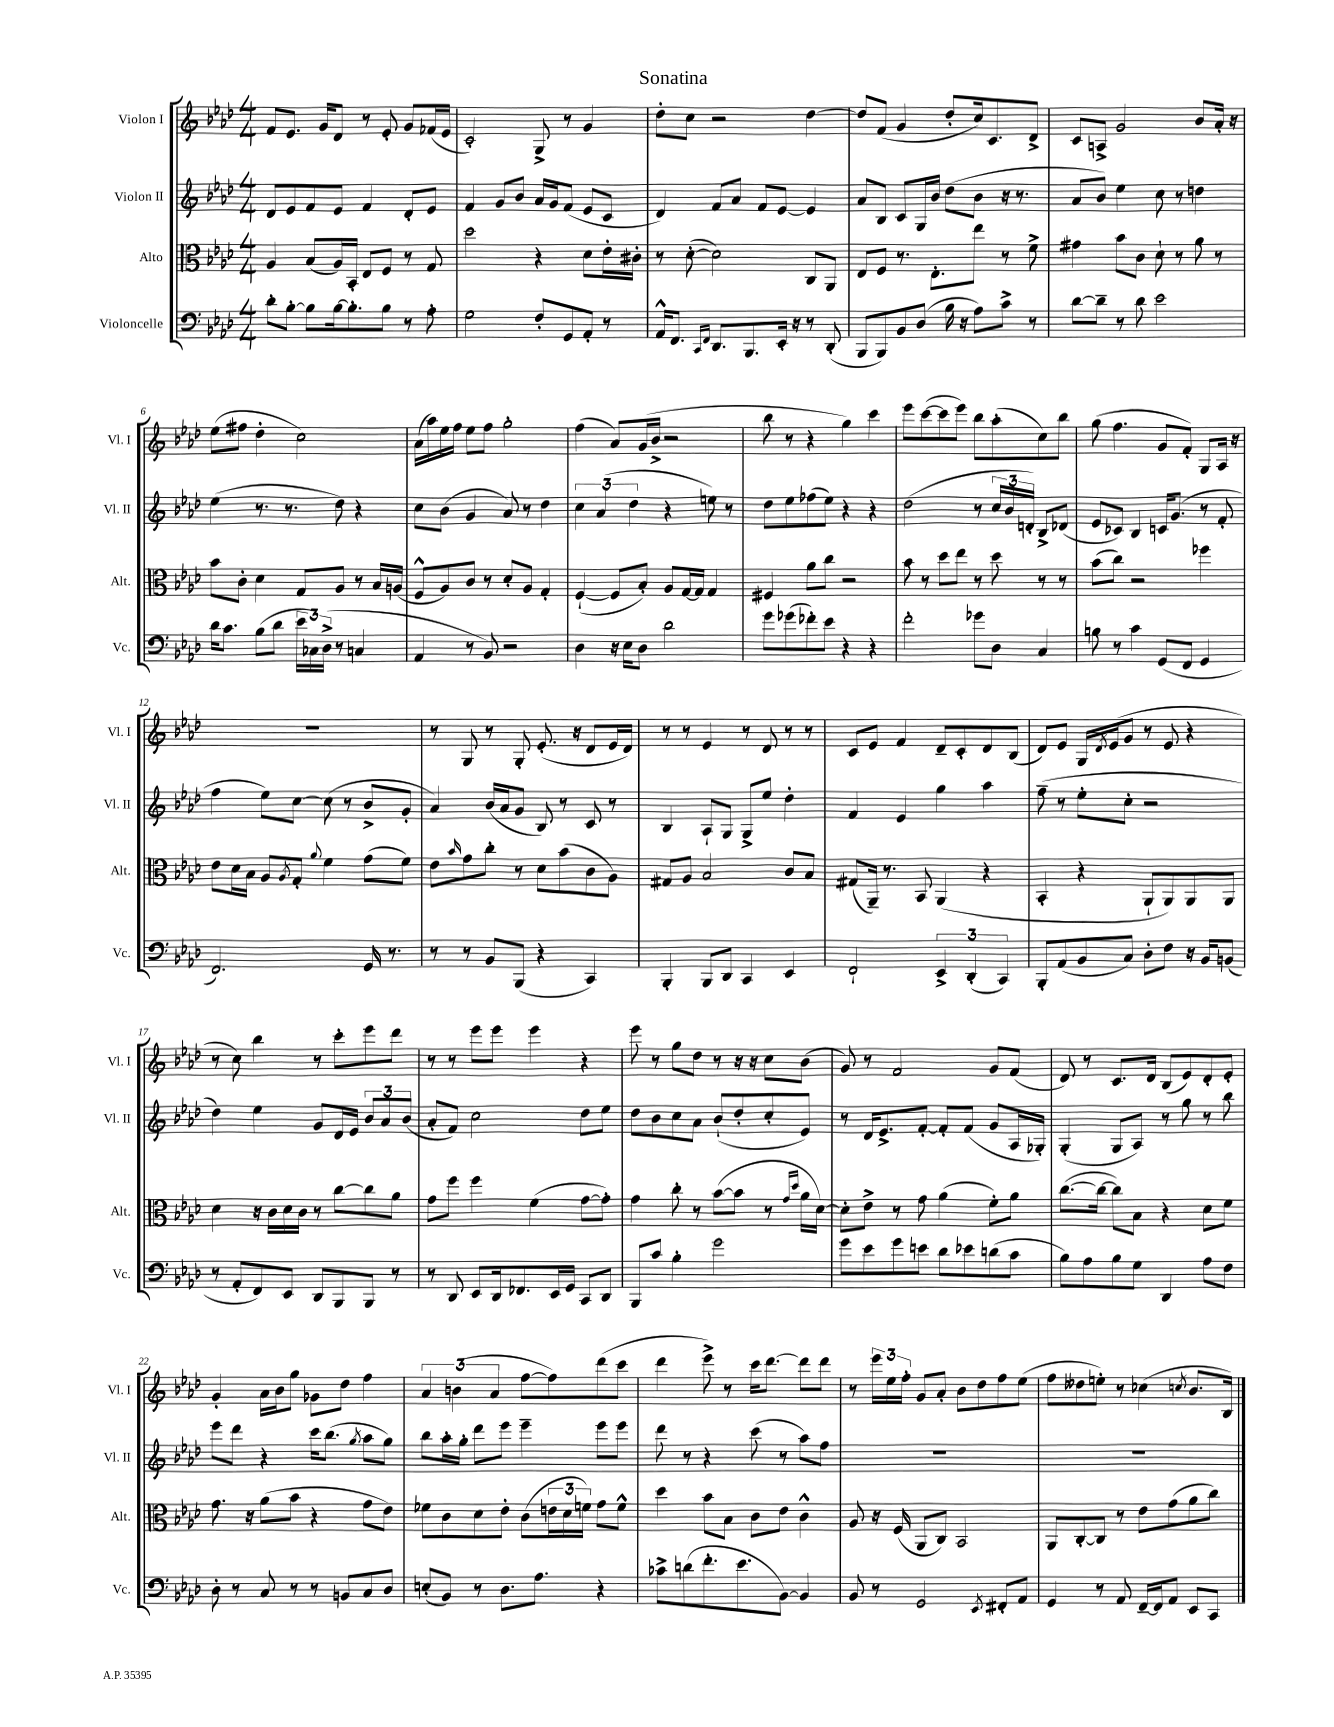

**kern	**kern	**kern	**kern
*staff4	*staff3	*staff2	*staff1
*clefF4	*clefC3	*clefG2	*clefG2
*k[b-e-a-d-]	*k[b-e-a-d-]	*k[b-e-a-d-]	*k[b-e-a-d-]
*M4/4	*M4/4	*M4/4	*M4/4
8d-'	4A-	8d-	8f
[8B-'	.	8e-	8.e-
8B-]	(8B-	8f	.
.	.	.	16g
[16B-	16A-)	8e-	8d-
8.B-']	16BB-'	.	.
.	8E-	4f	8r
8B-	8F	.	8e-'
8r	8r	8d-'	8g
8A-'	8G	8e-	(16f-
.	.	.	16e-
=	=	=	=
2G	2dd-	4f	2c')
.	.	8g	.
.	.	8b-	.
8F'	4r	16a-	8G^
.	.	16g	.
8GG	.	(8f	8r
8AA-'	8d-	8e-	4g
8r	16e-'	8c	.
.	16c#'	.	.
=	=	=	=
16AA-^^	8r	4d-)	8dd-'
8.FF	.	.	.
.	([8d-'	.	8cc
16qqCC	.	.	.
16qqFF	.	.	.
8.DD-	2d-])	8f	2r
.	.	8a-	.
8.BBB-	.	.	.
.	.	8f	.
16EE-'	.	[8e-	.
16r	.	.	.
8r	8C	4e-]	[4dd-
(8DD-'	8AA-	.	.
=	=	=	=
8BBB-	8E-	8a-	8dd-]
8BBB-)	8F	8B-	(8f
8BB-	8.r	8c	4g
(8D-	.	16G	.
.	8.E-'	16b-	.
16B-	.	(8dd-	8dd-'
16r	.	.	.
8A-)	8ee-	8b-	16cc)
.	.	.	8.c
8c^	8r	16r	.
.	.	8.r	.
8r	8f^	.	8d-^
=	=	=	=
[8d-	4g#	8a-	8c
8d-~]	.	8b-)	8A^
8r	8b-	4ee-	2g
8d-	8c	.	.
2e-	8d-`	8cc	.
.	8r	8r	.
.	8a-	4dd	8b-
.	8r	.	16a-'
.	.	.	16r
=	=	=	=
16d-	8b-	(4ee-	(8ee-
8.c	.	.	.
.	8c'	.	8ff#
(8B-	4d-	8.r	4dd-'
8d-	.	.	.
.	.	8.r	.
24e-	8G	.	2cc)
24C-)	.	.	.
(24D-^	.	.	.
8r	8A-	8dd-)	.
4C	8r	4r	.
.	16B-	.	.
.	(16A	.	.
=	=	=	=
4AA-	8F^^	8cc	(16a-
.	.	.	16aa-)
.	8A-)	(8b-	16ee-
.	.	.	16ff
8r	8c	4g	8ee-
8BB-)	8r	.	8ff
2r	8d-'	8a-)	2gg'
.	8A-	8r	.
.	4G'	4dd-	.
=	=	=	=
4D-	([4F`	6cc	(4ff
.	.	(6a-	.
16r	8F]	.	8a-)
16E-	.	.	.
.	.	6dd-	.
8D-	8B-')	.	(16g
.	.	.	16b-^
2d-	8A-	4r	2r
.	[16G	.	.
.	16G]	.	.
.	4G	8ee)	.
.	.	8r	.
=	=	=	=
8g	4F#	8dd-	8bb-
(8g-	.	8ee-	8r
8f-')	8a-	(8ff-	4r
8e-	8cc	8ee-)	.
4r	2r	4r	4gg)
4r	.	4r	4ccc
=	=	=	=
2f'	8b-	(2dd-	8eee-
.	8r	.	([8ccc
.	8dd-	.	8ccc]
.	8ee-	.	8eee-)
8g-	8r	8r	8bb-
8D-	8dd-	24cc	(8aa-'
.	.	24b-	.
.	.	24d')	.
4C	8r	8B-^	8cc)
.	8r	(8d-	8bb-
=	=	=	=
8B	(8b-	8e-	(8gg
8r	8cc)	8c-)	4.ff
4c	2r	4B-	.
(8GG	.	16c	8g
.	.	(8.g	.
8FF	.	.	8f')
4GG	4ff-	8r	8G
.	.	8f'	16A-
.	.	.	16r
=	=	=	=
2.FF)	8e-	4ff	1r
.	16d-	.	.
.	16B-	.	.
.	8A-	8ee-)	.
.	8qA-	.	.
.	8G'	[8cc	.
.	8qqa-	.	.
.	4f	(8cc]	.
.	.	8r	.
16GG	(8g	8b-^	.
8.r	.	.	.
.	8f)	8g'	.
=	=	=	=
8r	8e-	4a-)	8r
.	16qqb-	.	.
8r	8g	.	8G
8BB-	8cc'	(16b-	8r
.	.	16a-	.
(8BBB-	8r	8g	8G'
4r	8d-	8B-)	(8.e-'
.	(8b-	8r	.
.	.	.	16r
4CC)	8c	8c	8d-
.	8A-)	8r	16e-
.	.	.	16d-)
=	=	=	=
4BBB-'	8G#	4B-	8r
.	8A-	.	8r
8BBB-	2B-	8A-`	4e-
8DD-	.	8G	.
4CC	.	8G^	8r
.	.	8ee-	8d-
4EE-	8c	4dd-'	8r
.	8B-	.	8r
=	=	=	=
2FF`	(8G#	4f	8c
.	16AA-~)	.	8e-
.	8.r	.	.
.	.	4e-	4f
.	8BB-	.	.
6EE-^	(4AA-	4gg	8d-~
.	.	.	8c'
(6DD-'	.	.	.
.	4r	4aa-	8d-
6CC)	.	.	.
.	.	.	(8B-
=	=	=	=
8BBB-'	4BB-'	(8ff~	8d-)
(8AA-	.	8r	8e-
8BB-	4r	8ee-'	16G
.	.	.	8qd-
.	.	.	(16e-
8C)	.	8cc'	8g
8D-'	8AA-`	2r	8r
8F	8AA-)	.	8e-
16r	8AA-	.	4r
16BB-	.	.	.
(8BB	8AA-	.	.
=	=	=	=
8r	4d-	4dd-)	8r
8AA-'	.	.	8cc)
8FF)	16r	4ee-	4bb-
.	16c	.	.
8EE-	16d-	.	.
.	16c	.	.
8DD-	8r	8g	8r
8BBB-	[8cc	16d-	8ccc'
.	.	16e-	.
8BBB-	8cc]	12b-	8eee-
.	.	12a-	.
8r	8a-	.	8ddd-
.	.	(12b-	.
=	=	=	=
8r	8g	8a-'	8r
8DD-	8ff	8f)	8r
8EE-	4ff	2cc	8eee-
16DD-	.	.	8eee-
8.FF-	.	.	.
.	(4f	.	4eee-
16EE-	.	.	.
16GG	.	.	.
8CC	[8g	8dd-	4r
8DD-	8g'])	8ee-	.
=	=	=	=
8BBB-	4g	8dd-	8eee-
8c	.	8b-	8r
4B-'	8cc'	8cc	8gg
.	8r	8a-	8dd-
2g	([8b-	(8b-`	8r
.	8b-]	8dd-'	16r
.	.	.	16r
.	8r	8cc'	8cc
.	16qqg	.	.
.	16qqdd-	.	.
.	16a-	8e-)	(8b-
.	[16d-)	.	.
=	=	=	=
8g	8d-']	8r	8g)
8e-	8e-^	16d-	8r
.	.	8.e-^	.
8g	8r	.	2f
8e	8g	[8f'	.
8d-	(4a-	8f']	.
8e-	.	(8f	.
(8d	8f')	8g	8g
8c	8a-	16A-	(8f
.	.	16G-')	.
=	=	=	=
8B-)	([8.cc	(4G'	8d-)
8A-	.	.	8r
.	16cc_	.	.
8B-	8cc])	8G	8.c
8G	8B-	8A-)	.
.	.	.	16d-
4DD-	4r	8r	(8B-
.	.	8gg	8e-)
8A-	8d-	8r	8d-'
8F	8f	8bb-	8e-'
=	=	=	=
8D-'	8.g	8eee-	4g'
8r	.	8ddd-	.
.	16r	.	.
8C	(8a-	4r	16a-
.	.	.	16b-
8r	8b-	.	8gg
8r	4r	16ccc	8g-
.	.	(8.bb-	.
8BB	.	.	8dd-
.	.	8qgg	.
8C	8g	8aa-	4ff
8D-	8e-)	8gg)	.
=	=	=	=
(8E'	8f-	8bb-	6a-
8BB-)	8c	16aa-'	.
.	.	.	(6b
.	.	16gg'	.
8r	8d-	8ddd-	.
.	.	.	6a-
8.D-	8e-'	8eee-	.
.	(8c	4eee-~	[8ff
8.A-	.	.	.
.	24e	.	8ff])
.	24d-	.	.
.	24f)	.	.
4r	8g	8eee-	(8ddd-
.	8f^^	8eee-	8ccc
=	=	=	=
8c-^	4dd-	8ddd-	4ddd-
(8d	.	8r	.
8.f'	8b-	4r	8eee-^)
.	8B-	.	8r
8.e-	.	.	.
.	8c	(8ccc	16ccc
.	.	.	[8.ddd-
[8BB-)	8e-	8r	.
4BB-]	4c^^	8aa-)	8ddd-]
.	.	8ff	8ddd-
=	=	=	=
8BB-	8A-	1r	8r
8r	16r	.	24eee-
.	.	.	24ee-
.	(16F	.	.
.	.	.	24ff'
2GG	8AA-	.	8g
.	8C)	.	8a-'
.	2BB-	.	8b-
.	.	.	8dd-
8qEE-	.	.	.
8FF#'	.	.	8ff
8AA-	.	.	(8ee-
=	=	=	=
4GG	8AA-	1r	8ff
.	[8C'	.	8dd--
8r	8C]	.	8ee')
8AA-	8r	.	8r
[16FF~	8e-	.	(4cc-
16FF]	.	.	.
8AA-	(8g	.	.
.	.	.	8qcc
8EE-	8a-	.	8.b-
8CC	8cc)	.	.
.	.	.	16B-)
==	==	==	==
*-	*-	*-	*-
